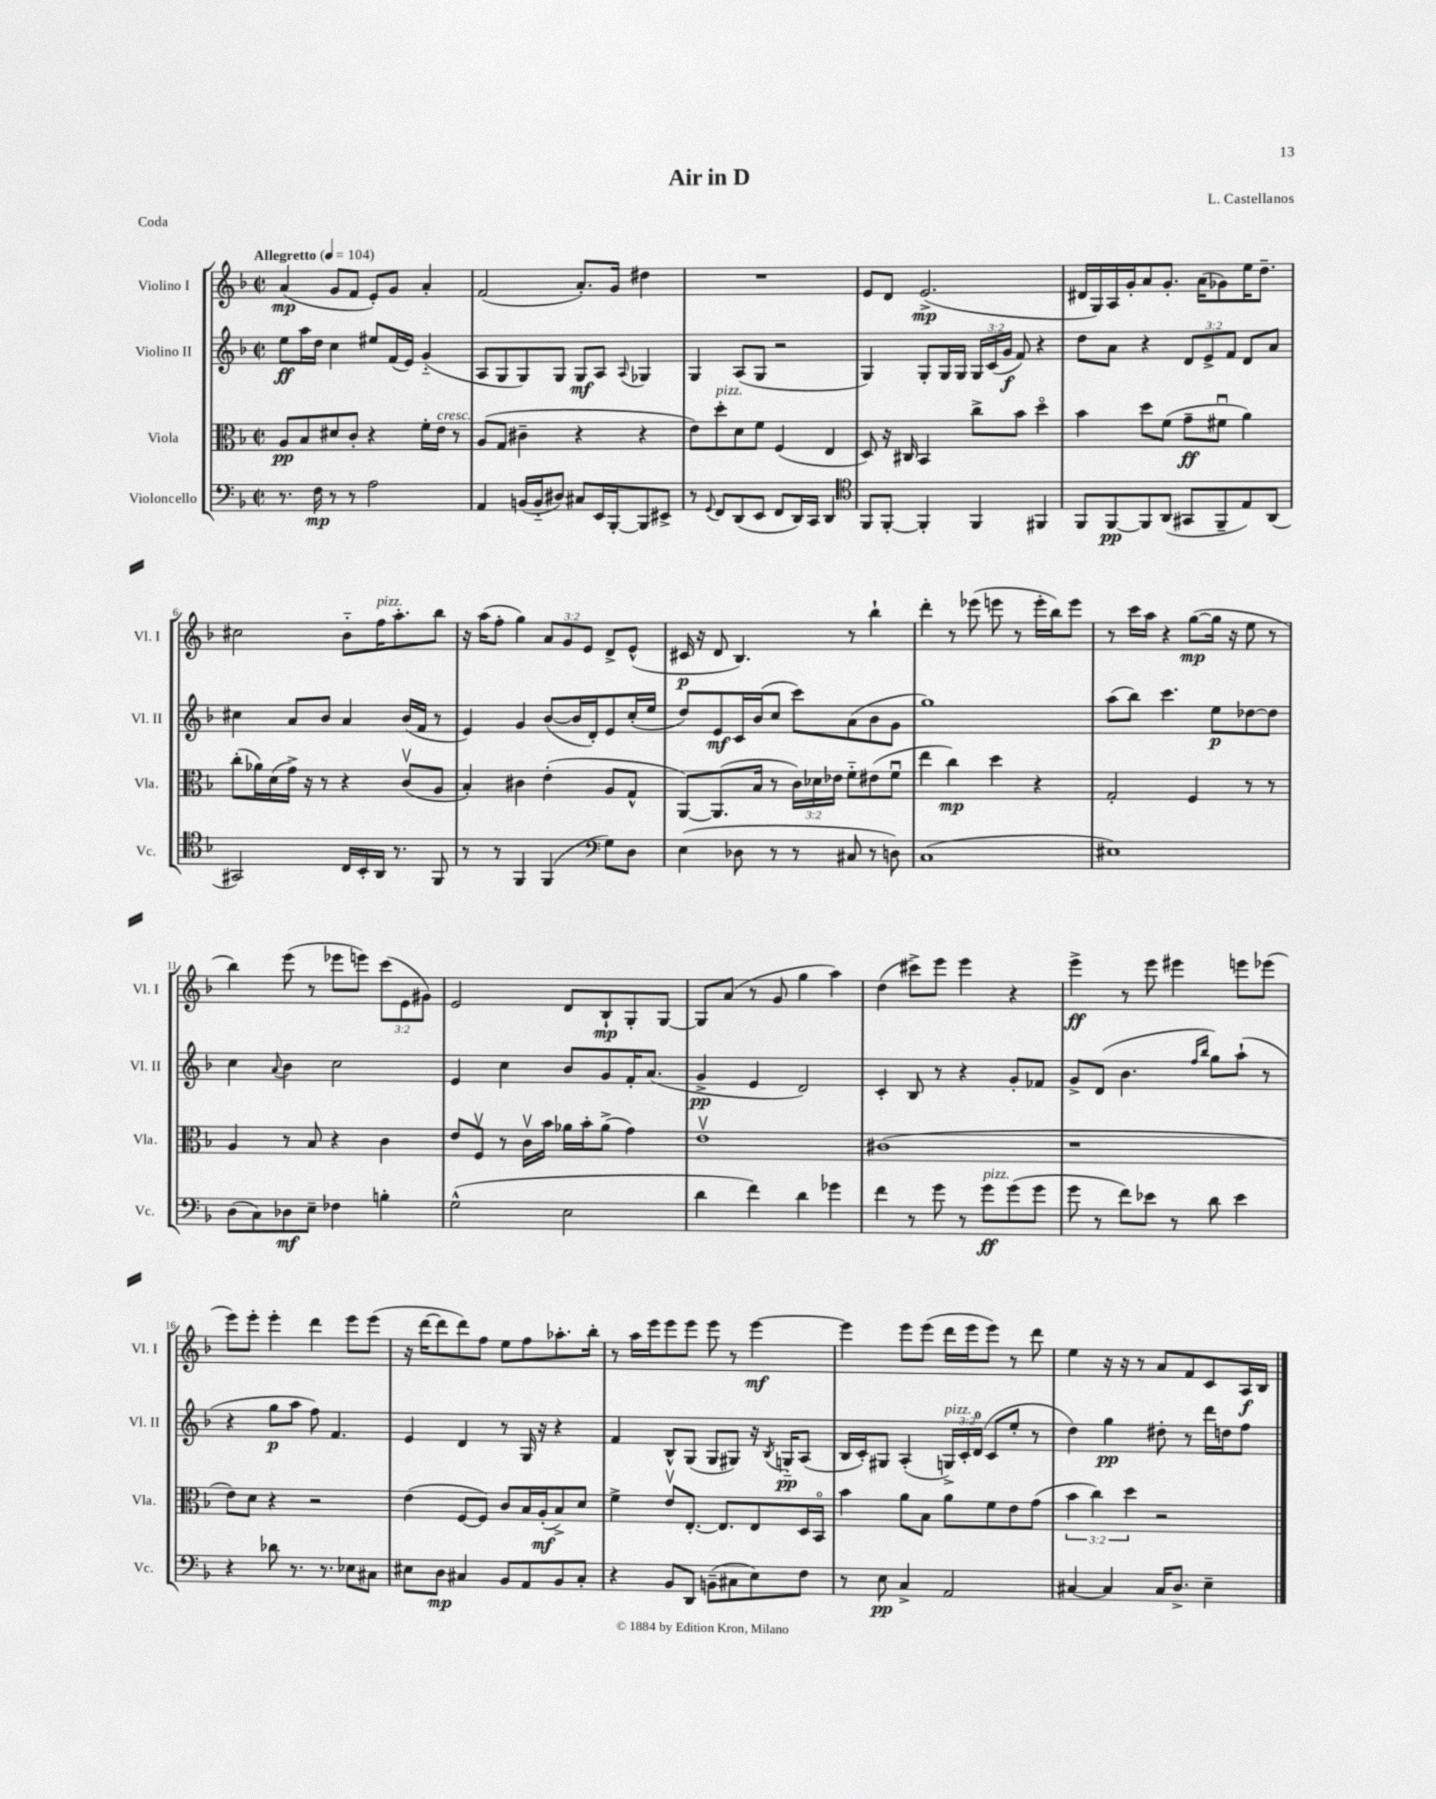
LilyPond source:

\header { title = "Air in D" composer = "L. Castellanos" piece = "Coda" }
<<
\new StaffGroup <<
\new Staff = "s0" \with { instrumentName = "Violino I" shortInstrumentName = "Vl. I" } {
    \clef treble \key f \major \defaultTimeSignature \time 2/2 \override Staff.TupletNumber.text = #tuplet-number::calc-fraction-text \tempo "Allegretto" 4 = 104
    \autoBeamOff a'4\mp( g'8[ f'8] e'8[-.) g'8] a'4-. |
    f'2( a'8.[-.) g'16] dis''4 |
    R1 |
    e'8[ d'8] e'2.->\mp( |
    dis'16[ g16) a16 g'16-. a'8 g'8.]-. a'16[( ges'8) e''16 d''8.]-- |
    cis''2 bes'8[-_ f''16^\markup { \italic "pizz." } a''8.-. bes''8] |
    r16 a''16[( f''8]-. g''4) \tuplet 3/2 { a'8[ g'8 e'8] } d'8[-> e'8]-^( |
    cis'16\p r16 d'8 bes4.) r8 bes''4-! |
    d'''4-. r8 ees'''8( e'''8 r8 e'''16[-. bes''16) e'''8] |
    r8 c'''16[ a''16] r4 g''8[~\mp( g''16] r16 e''8 r8 |
    bes''4) e'''8( r8 ees'''8[ e'''8]) \tuplet 3/2 { c'''8[( e'8 gis'8]) } |
    e'2 d'8[ bes8-!\mp g8-. g8]~ |
    g8[ a'8]( r8 g'8 g''4 a''4) |
    d''4( cis'''8[->) e'''8] e'''4 r4 |
    e'''4->\ff r8 e'''8 eis'''4 e'''8[ ees'''8]( |
    e'''8[) e'''8]-. e'''4-. d'''4 e'''8[ e'''8]( |
    r16 d'''16[~ d'''8 d'''8) f''8] e''8[ f''8 aes''8.-. bes''16]-. |
    r8 a''16[ e'''16 e'''8 e'''8] e'''8 r8 e'''4~\mf |
    e'''4 e'''8[ e'''8]( d'''16[ e'''16 e'''8]) r8 d'''8 |
    e''4 r16 r16 r8 a'8[ f'8 c'8 a16\f bes16] \bar "|." |
}
\new Staff = "s1" \with { instrumentName = "Violino II" shortInstrumentName = "Vl. II" } {
    \clef treble \key f \major \defaultTimeSignature \time 2/2 \override Staff.TupletNumber.text = #tuplet-number::calc-fraction-text
    \autoBeamOff e''8[\ff a''16 d''16] c''4 eis''8[ f'16( e'16]) g'4-_( |
    a8[ g8 g8) g8] g8[\mf a8] \appoggiatura { a8 } ges4 |
    g4 a8[( g8] r2 |
    g4) g8[-. g16 g16] \tuplet 3/2 { g16[ c'16( g'16]\f } f'8) r4 |
    d''8[ a'8] r4 \tuplet 3/2 { d'8[ e'8-> f'8] } d'8[ a'8] |
    cis''4 a'8[ bes'8] a'4 bes'16[( f'16] r8 |
    e'4) g'4 bes'8[~( bes'16 d'16-.) e'8 c''16-.( e''16] |
    d''8[) e'8\mf c'16 bes'16( c''8] c'''8[) a'8( bes'8 g'8] |
    g''1) |
    a''8[( bes''8]) c'''4. e''8[\p des''8~ des''8] |
    c''4 \appoggiatura { a'8 } bes'4 c''2 |
    e'4 c''4 bes'8[ g'8 f'16-. a'8.]( |
    g'4->\pp e'4 d'2) |
    c'4-. bes8 r8 r4 g'8[-. fes'8] |
    g'8[-> d'8]( bes'4. \grace { f''16[ bes''16] } g''8[) a''8]-!( r8 |
    r4 g''8[\p a''8] f''8) f'4. |
    e'4 d'4 r8 g16 r16 r4 |
    f'4 bes8[-^ g8]( g8[ gis8]) r16 \acciaccatura { bes8 } g16[-_\pp a8]( |
    bes16[ c'16-.) gis8] a4-.( \tuplet 3/2 { g16[->^\markup { \italic "pizz." }) c'16-. d'16]-0( } c'8[ e''8]-. r8 |
    d''4) g''4\pp dis''8-. r8 d'''16[ d''16 f''8] \bar "|." |
}
\new Staff = "s2" \with { instrumentName = "Viola" shortInstrumentName = "Vla." } {
    \clef alto \key f \major \defaultTimeSignature \time 2/2 \override Staff.TupletNumber.text = #tuplet-number::calc-fraction-text
    \autoBeamOff a8[\pp bes8 dis'8 c'8]-. r4 f'16[-. e'16]^\markup { \italic "cresc." } r8 |
    a8[( g8] cis'4-- r4 r4 |
    e'8[) d''8-.^\markup { \italic "pizz." } d'8 f'8] f4( e4 |
    d8) r16 cis16 bes,4 c''8[-> bes'8] d''4\flageolet |
    bes'4 d''8[ f'8]( g'8[--\ff fis'8]\downbow a'4) |
    c''8[-.( aes'16) d'16( g'16]->) r16 r8 r4 c'8[\upbow( a8] |
    bes4-.) cis'4 e'4-.( a8[ g8]-^ |
    a,8[~) a,8.( bes16] r8 \tuplet 3/2 { c'16[) des'16 ees'16] } f'8[-_ eis'8( f'8]\downbow |
    e''4 c''4\mp) d''4 r4 |
    g2-. f4 r8 r8 |
    a4 r8 bes8 r4 c'4 |
    e'8[ f8]\upbow r8 c'16[\upbow bes'16] aes'16[ bes'16-. aes'8]->( g'4) |
    e'1\upbow |
    cis'1( |
    r1 |
    e'8[) d'8] r4 r2 |
    e'4( f8[~ f8]) c'8[ bes16 a16-.\mf( bes8->) d'8] |
    f'4-> e'8[\upbow e8.]~-. e8.[ e8 d16 bes,16]\flageolet |
    bes'4 a'8[ bes8] a'8[ f'8 e'8 g'8]( |
    \tuplet 3/2 { bes'4 c''4) d''4 } r2 \bar "|." |
}
\new Staff = "s3" \with { instrumentName = "Violoncello" shortInstrumentName = "Vc." } {
    \clef bass \key f \major \defaultTimeSignature \time 2/2
    \autoBeamOff r8. f16\mp r8 r8 a2 |
    a,4 b,16[( b,16-_ dis8]) cis8[ e,16 bes,,16~-. bes,,8 eis,8]-> |
    r8 \appoggiatura { g,8 } f,8[ d,8( e,8] f,8[ d,16) c,16] d,4 |
    \clef tenor f,8[ f,8]~-. f,4-. f,4 fis,4 |
    f,8[ f,8~\pp f,8 a,8]( gis,8[ f,8-- e8) a,8]( |
    gis,2) c16[ bes,16-. a,16] r8. f,8 |
    r8 r8 f,4 f,4( \clef bass g8[) d8] |
    e4( des8 r8 r8 cis8 r8 d8) |
    c1( |
    eis1) |
    d8[( c8) des8\mf e8]-- fes4 b4-. |
    g2-^( e2 |
    d'4 f'4) d'4 ges'4 |
    f'4 r8 g'8 r8 g'8[\ff^\markup { \italic "pizz." } g'8( g'8] |
    g'8 r8 f'8[) ees'8] r8 d'8 ees'4 |
    r4 des'8 r8. r8. ees8[ cis8] |
    eis8[ d8]\mp cis4 bes,8[ a,8 bes,8 cis8]-. |
    r4 bes,8[ d,8] b,8[--( cis8 e8) f8] |
    r8 e8\pp c4-> a,2 |
    cis4~ cis4 cis16[ d8.]-> e4-- \bar "|." |
}
>>
>>
